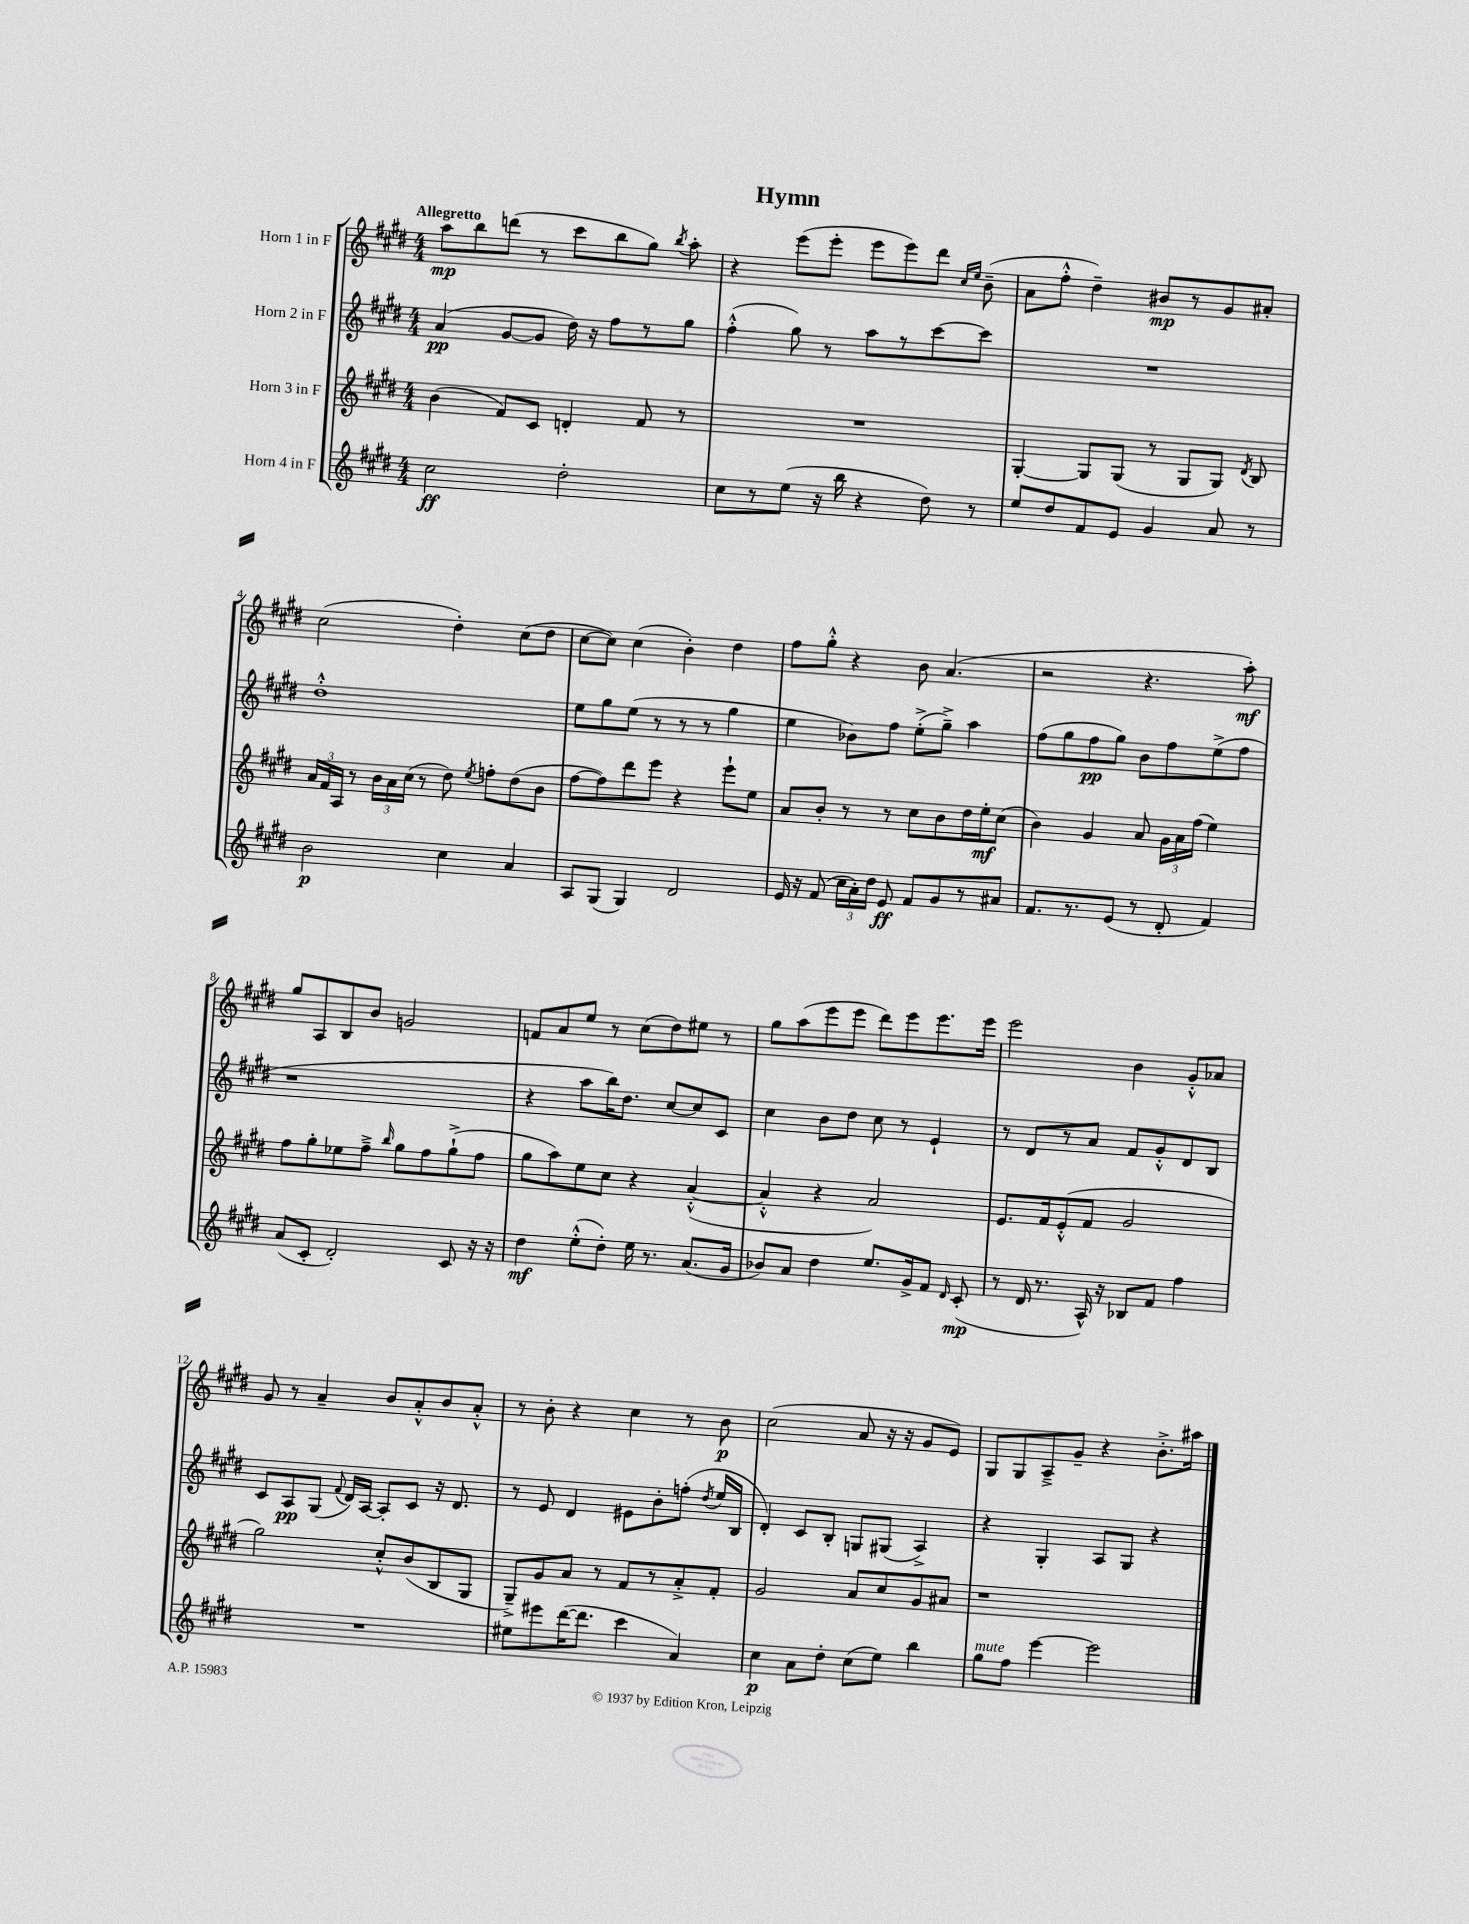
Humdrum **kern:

**kern	**dynam	**kern	**dynam	**kern	**dynam	**kern	**dynam
*part4	*part4	*part3	*part3	*part2	*part2	*part1	*part1
*staff4	*staff4	*staff3	*staff3	*staff2	*staff2	*staff1	*staff1
*I"Horn 4 in F	*	*I"Horn 3 in F	*	*I"Horn 2 in F	*	*I"Horn 1 in F	*
*clefG2	*	*clefG2	*	*clefG2	*	*clefG2	*
*k[f#c#g#d#]	*	*k[f#c#g#d#]	*	*k[f#c#g#d#]	*	*k[f#c#g#d#]	*
*M4/4	*	*M4/4	*	*M4/4	*	*M4/4	*
=1	=1	=1	=1	=1	=1	=1	=1
!	!	!	!	!	!	!LO:TX:a:B:t=Allegretto	!
2cc#\	ff	(4b\	.	(4a/	pp	8aa\L	mp
.	.	.	.	.	.	8bb\	.
.	.	8f#/L)	.	[8g#/L	.	(8dddn\J	.
.	.	8c#/J	.	8g#/J]	.	8r	.
2dd#'\	.	4dn'/	.	16dd#\)	.	8ccc#\L	.
.	.	.	.	16r	.	.	.
.	.	.	.	8ff#\L	.	8bb\	.
.	.	8f#/	.	8r	.	8gg#\J)	.
.	.	.	.	.	.	8qbb/	.
.	.	8r	.	8gg#\J	.	8aa'\	.
=2	=2	=2	=2	=2	=2	=2	=2
8cc#\L	.	1r	.	(4ff#'^^\	.	4r	.
8r	.	.	.	.	.	.	.
(8ee\J	.	.	.	8gg#\)	.	(8eee\L	.
16r	.	.	.	8r	.	8eee'\J	.
16bb\	.	.	.	.	.	.	.
4r	.	.	.	8aa\L	.	8eee\L	.
.	.	.	.	8r	.	8eee\)	.
8dd#\)	.	.	.	[8ccc#\	.	8ddd#\J	.
.	.	.	.	.	.	16qqcc#/LL	.
.	.	.	.	.	.	16qqee/JJ	.
8r	.	.	.	8ccc#\J]	.	(8b~\	.
=3	=3	=3	=3	=3	=3	=3	=3
8ee/L	.	[4G#'/	.	1r	.	8a\L	.
8dd#/	.	.	.	.	.	8ff#'^^\J	.
8f#/	.	8G#/L]	.	.	.	4dd#~\)	.
8e/J	.	(8G#/J	.	.	.	.	.
4g#/	.	8r	.	.	.	8b#X/L	mp
.	.	8G#/L	.	.	.	8r	.
8a/	.	8G#/J)	.	.	.	8g#/	.
.	.	8qd#/	.	.	.	.	.
8r	.	8B/	.	.	.	8a#X'/J	.
!!LO:LB:g=z
=4	=4	=4	=4	=4	=4	=4	=4
2b\	p	24a/LL	.	1dd#'^^	.	(2cc#\	.
.	.	24f#/	.	.	.	.	.
.	.	24A/JJ	.	.	.	.	.
.	.	8r	.	.	.	.	.
.	.	24b\LL	.	.	.	.	.
.	.	24a\	.	.	.	.	.
.	.	(24cc#\JJ	.	.	.	.	.
.	.	8r	.	.	.	.	.
4cc#\	.	8dd#\)	.	.	.	4dd#'\)	.
.	.	8qee/	.	.	.	.	.
.	.	8ffn'\L	.	.	.	.	.
4a/	.	(8dd#\	.	.	.	(8cc#\L	.
.	.	8b\J	.	.	.	8dd#\J	.
=5	=5	=5	=5	=5	=5	=5	=5
8A/L	.	[8ff#\L	.	8ee\L	.	[8cc#\L	.
(8G#/J	.	8ff#\])	.	8gg#\	.	8cc#\J])	.
4G#/)	.	8ddd#\	.	(8ee\J	.	(4cc#\	.
.	.	8eee\J	.	8r	.	.	.
2d#/	.	4r	.	8r	.	4b'\)	.
.	.	.	.	8r	.	.	.
.	.	8eee`\L	.	4gg#\	.	4dd#\	.
.	.	8ee\J	.	.	.	.	.
=6	=6	=6	=6	=6	=6	=6	=6
16e/	.	8a/L	.	4ee\	.	8ff#\L	.
16r	.	.	.	.	.	.	.
(8f#/	.	8b'/J	.	.	.	8gg#'^^\J	.
24cc#\LL	.	8r	.	8b-X\L)	.	4r	.
24a'\)	.	.	.	.	.	.	.
24dd#\JJ	.	.	.	.	.	.	.
8e/	ff	8r	.	8ff#\J	.	.	.
8f#/L	.	8cc#\L	.	(8ee'^\L	.	8b\	.
8g#/	.	8b\	.	8gg#~^\J)	.	(4.a/	.
8r	.	16dd#\L	.	4aa\	.	.	.
.	.	16ee'\J	mf	.	.	.	.
8a#X/J	.	(8cc#\J	.	.	.	.	.
=7	=7	=7	=7	=7	=7	=7	=7
8.f#/L	.	4b\)	.	(8ff#\L	.	2r	.
.	.	.	.	8gg#\	.	.	.
8.r	.	.	.	.	.	.	.
.	.	4g#/	.	8ff#\	pp	.	.
(8e/J	.	.	.	8gg#\J)	.	.	.
8r	.	8a/	.	8b\L	.	4.r	.
8d#'/	.	24g#\LL	.	8ff#\	.	.	.
.	.	24a\	.	.	.	.	.
.	.	(24ff#\JJ	.	.	.	.	.
4f#/)	.	4ee\)	.	(8ee^\	.	.	.
.	.	.	.	8ff#\J	.	8aa'\)	mf
!!LO:LB:g=z
=8	=8	=8	=8	=8	=8	=8	=8
(8a/L	.	8ff#\L	.	1r	.	8gg#/L	.
8c#'/J	.	8gg#'\	.	.	.	8A/	.
2d#'/)	.	8ee-X\	.	.	.	8B/	.
.	.	8ff#~^\J	.	.	.	8b/J	.
.	.	16qqbb/	.	.	.	.	.
.	.	8gg#\L	.	.	.	2gn/	.
.	.	8ff#\	.	.	.	.	.
8c#/	.	(8gg#`^\	.	.	.	.	.
16r	.	8ff#\J	.	.	.	.	.
16r	.	.	.	.	.	.	.
=9	=9	=9	=9	=9	=9	=9	=9
4dd#\	mf	8gg#\L	.	4r	.	8fn/L	.
.	.	8aa\)	.	.	.	8a/	.
(8ee'^^\L	.	8ee\	.	8aa\L	.	8ee/J	.
8dd#'\J)	.	8cc#\J	.	16bb\K)	.	8r	.
.	.	.	.	8.dd#\J	.	.	.
16ee\	.	4r	.	.	.	(8cc#\L	.
8.r	.	.	.	.	.	.	.
.	.	.	.	[8cc#/L	.	8dd#\)	.
(8.a/L	.	([4a'^^/	.	8cc#/]	.	8ee#X\J	.
.	.	.	.	8c#/J	.	8r	.
16g#/Jk	.	.	.	.	.	.	.
=10	=10	=10	=10	=10	=10	=10	=10
8b-X/L)	.	4a'^^/]	.	4cc#\	.	8gg#\L	.
8a/J	.	.	.	.	.	(8aa\	.
4dd#\	.	4r	.	8b\L	.	8eee\	.
.	.	.	.	8dd#\J	.	8eee\J	.
8.ee/L	.	2a/)	.	8cc#\	.	8ddd#\L)	.
.	.	.	.	8r	.	8eee\	.
16g#^/k	.	.	.	.	.	.	.
8f#/J	.	.	.	4e`/	.	8.eee\	.
16qqd#/	.	.	.	.	.	.	.
(8c#'/	mp	.	.	.	.	.	.
.	.	.	.	.	.	16eee\Jk	.
=11	=11	=11	=11	=11	=11	=11	=11
8r	.	8.e/L	.	8r	.	2eee\	.
16d#/	.	.	.	8d#/L	.	.	.
8.r	.	16f#/k	.	.	.	.	.
.	.	(8e'^^/	.	8r	.	.	.
16A^^/)	.	8f#/J	.	8a/J	.	.	.
16r	.	.	.	.	.	.	.
8B-X/L	.	2g#/	.	8f#/L	.	4b\	.
8f#/J	.	.	.	8g#'^^/	.	.	.
4ff#\	.	.	.	8d#/	.	8g#'^^/L	.
.	.	.	.	8B/J	.	8a-X/J	.
!!LO:LB:g=z
=12	=12	=12	=12	=12	=12	=12	=12
1r	.	2gg#\)	.	8c#/L	.	8g#/	.
.	.	.	.	8A/	pp	8r	.
.	.	.	.	(8G#/J	.	4a~/	.
.	.	.	.	8qqf#/	.	.	.
.	.	.	.	16d#/LL)	.	.	.
.	.	.	.	[16A/JJ	.	.	.
.	.	8cc#'^^/L	.	8A'/L]	.	8b/L	.
.	.	(8b/	.	8c#/J	.	8a'^^/	.
.	.	8B/	.	16r	.	8b/	.
.	.	.	.	8.d#/	.	.	.
.	.	8G#/J	.	.	.	8a'^^/J	.
=13	=13	=13	=13	=13	=13	=13	=13
8ee#X\L	.	8G#~^/L)	.	8r	.	8r	.
8eee#X\	.	8g#/	.	8e/	.	8b'\	.
([16ddd#\K	.	8a/J	.	4d#/	.	4r	.
8.ddd#\J]	.	.	.	.	.	.	.
.	.	8r	.	.	.	.	.
4ccc#\	.	8f#/L	.	8e#X\L	.	4cc#\	.
.	.	8r	.	8b'\	.	.	.
4a/)	.	8a'^/	.	(8ffn'\J	.	8r	.
.	.	.	.	8qdd#/	.	.	.
.	.	8f#'/J	.	16ee/LL	.	8b\	p
.	.	.	.	16B/JJ	.	.	.
=14	=14	=14	=14	=14	=14	=14	=14
4cc#\	p	2g#/	.	4d#'/)	.	(2cc#\	.
8a\L	.	.	.	8c#/L	.	.	.
8dd#'\J	.	.	.	8B'/J	.	.	.
(8cc#\L	.	8a/L	.	8Gn/L	.	8a/	.
8ee\J)	.	8cc#/	.	(8G#X/J	.	16r	.
.	.	.	.	.	.	16r	.
4bb\	.	8g#/	.	4A^/)	.	8g#/L	.
.	.	8a#X/J	.	.	.	8e/J)	.
=15	=15	=15	=15	=15	=15	=15	=15
!LO:TX:a:i:t=mute	!	!	!	!	!	!	!
8gg#\L	.	1r	.	4r	.	8G#/L	.
8ff#\J	.	.	.	.	.	8G#/	.
[4eee\	.	.	.	4G#'/	.	8A~^/	.
.	.	.	.	.	.	8g#~/J	.
2eee\]	.	.	.	8A/L	.	4r	.
.	.	.	.	8G#/J	.	.	.
.	.	.	.	4r	.	8.b'^\L	.
.	.	.	.	.	.	16aa#X\Jk	.
==	==	==	==	==	==	==	==
*-	*-	*-	*-	*-	*-	*-	*-
